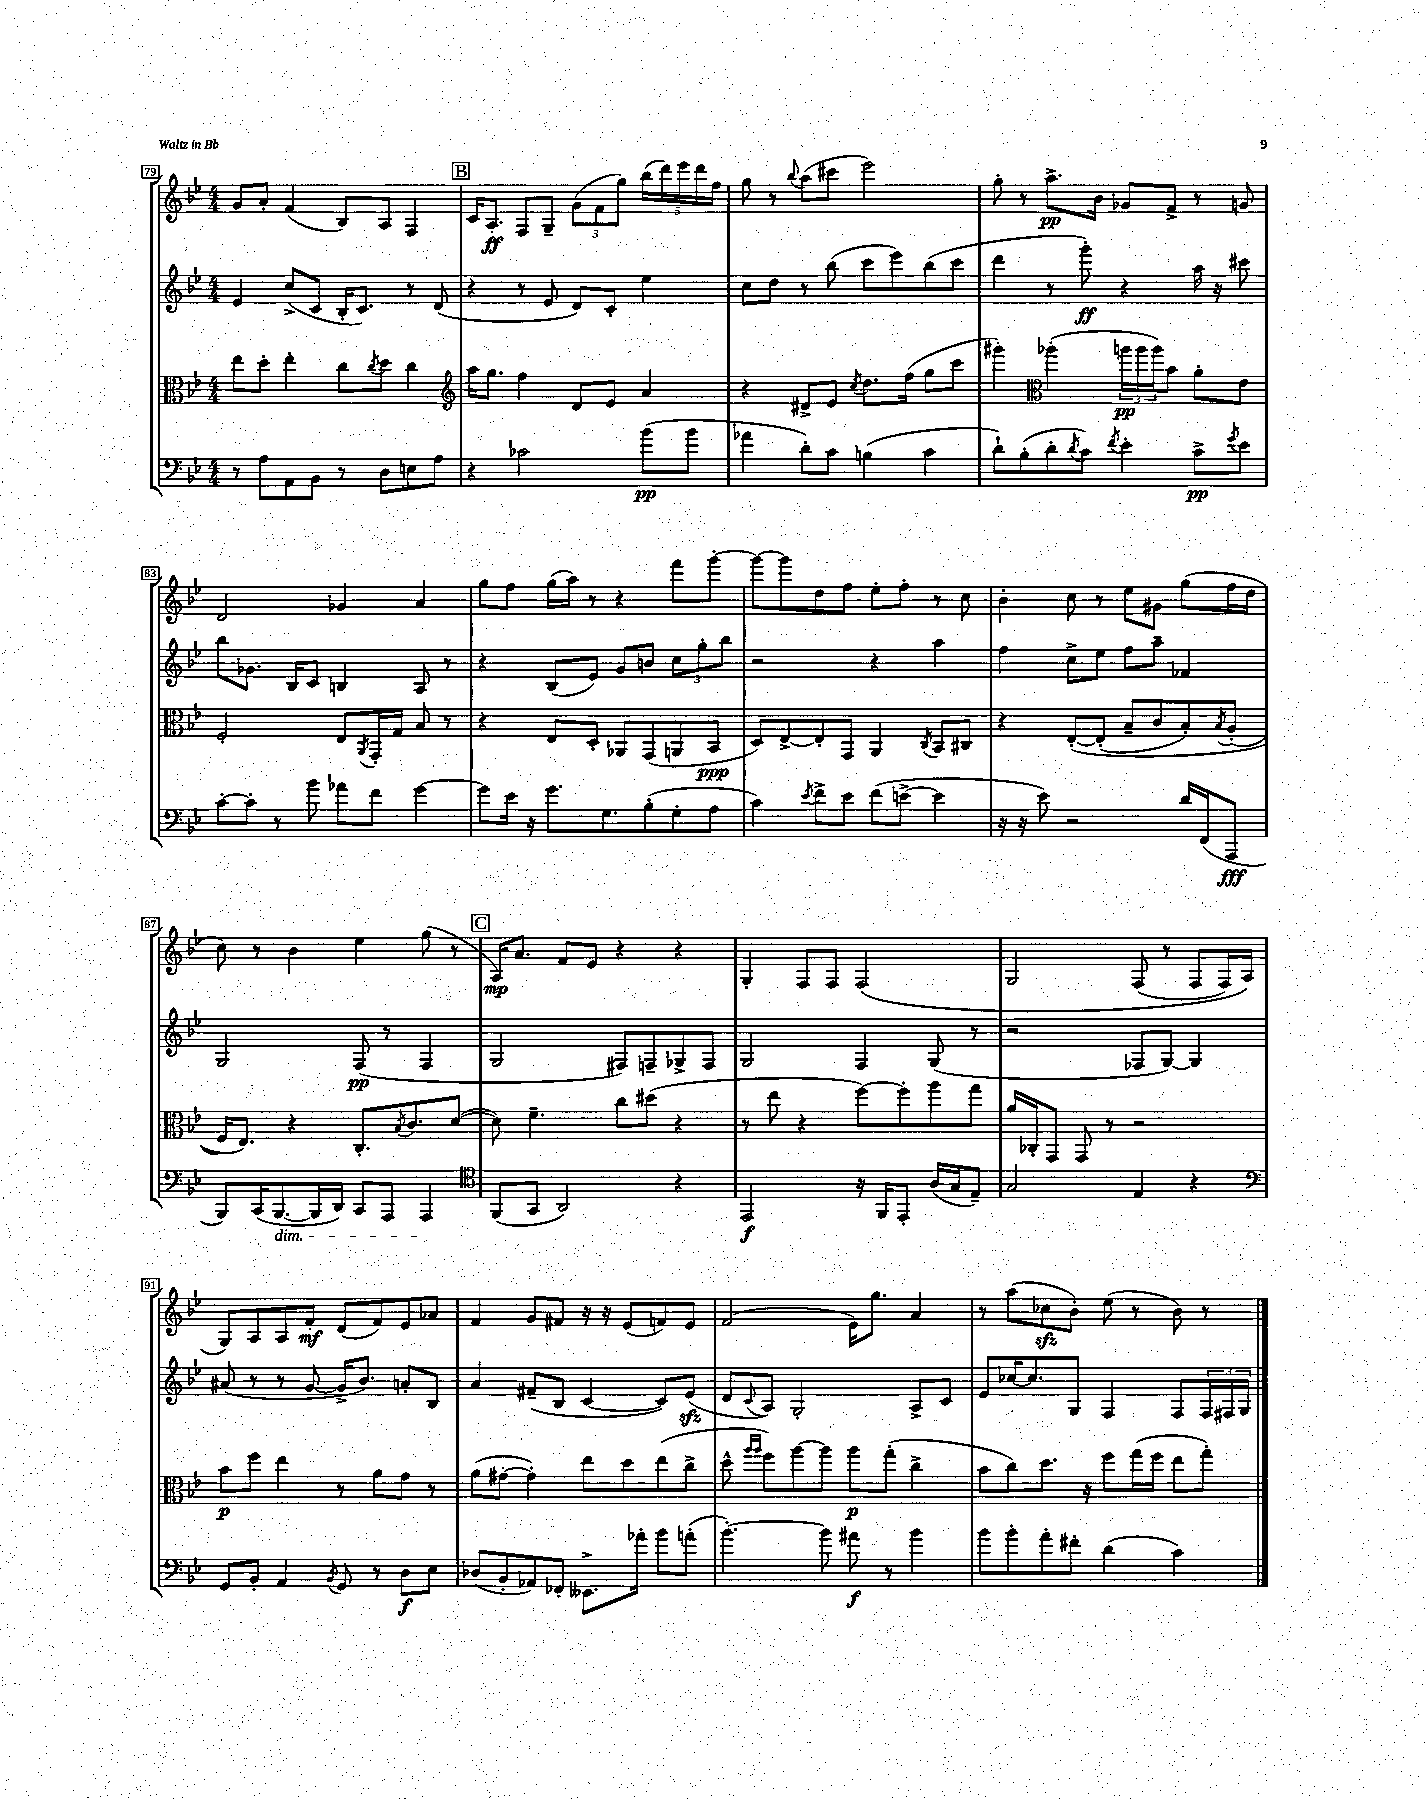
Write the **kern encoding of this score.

**kern	**dynam	**kern	**dynam	**kern	**dynam	**kern	**dynam
*part4	*part4	*part3	*part3	*part2	*part2	*part1	*part1
*staff4	*staff4	*staff3	*staff3	*staff2	*staff2	*staff1	*staff1
*clefF4	*	*clefC3	*	*clefG2	*	*clefG2	*
*k[b-e-]	*	*k[b-e-]	*	*k[b-e-]	*	*k[b-e-]	*
*M4/4	*	*M4/4	*	*M4/4	*	*M4/4	*
=79	=79	=79	=79	=79	=79	=79	=79
8r	.	8ee-\L	.	4e-/	.	8g/L	.
8A\L	.	8dd'\J	.	.	.	8a'/J	.
8AA\	.	4ee-'\	.	(8cc^/L	.	(4f/	.
8BB-\J	.	.	.	8c/J	.	.	.
8r	.	8cc\L	.	16B-'/KL	.	8B-/L)	.
.	.	.	.	8.c/J)	.	.	.
.	.	8qcc/	.	.	.	.	.
8D\L	.	8dd\J	.	.	.	8A/J	.
8En\	.	4cc\	.	8r	.	4F/	.
8A\J	.	.	.	(8d/	.	.	.
!!LO:REH:place=s1:t=B
=80	=80	=80	=80	=80	=80	=80	=80
*	*	*clefG2	*	*	*	*	*
4r	.	16aa\KL	.	4r	.	16c/KL	.
.	.	8.gg\J	.	.	.	8.A'/J	ff
2c-X\	.	4ff\	.	8r	.	8F/L	.
.	.	.	.	8e-/	.	8G~/J	.
.	.	8d/L	.	8d/L)	.	(12g\L	.
.	.	.	.	.	.	12f\	.
.	.	8e-/J	.	8c'/J	.	.	.
.	.	.	.	.	.	12gg\J)	.
(8b-\L	pp	4a/	.	4ee-\	.	(20bb-\LL	.
.	.	.	.	.	.	20ddd\)	.
.	.	.	.	.	.	20eee-\	.
8b-\J	.	.	.	.	.	.	.
.	.	.	.	.	.	20ddd\	.
.	.	.	.	.	.	20ff\JJ	.
=81	=81	=81	=81	=81	=81	=81	=81
4a-X\	.	4r	.	8cc\L	.	8gg\	.
.	.	.	.	8dd\J	.	8r	.
.	.	.	.	.	.	8qqbb-/	.
8d'\L)	.	8d#X^/L	.	8r	.	(8aa\L	.
8c\J	.	8e-/J	.	(8bb-\	.	8ccc#X\J	.
.	.	8qcc/	.	.	.	.	.
(4Bn\	.	8.dd\L	.	8ccc\L	.	2eee-\)	.
.	.	.	.	8eee-\)	.	.	.
.	.	(16ff\Jk	.	.	.	.	.
4c\	.	8gg\L	.	(8bb-\	.	.	.
.	.	8ccc\J	.	8ccc\J	.	.	.
=82	=82	=82	=82	=82	=82	=82	=82
8d`\L)	.	4ggg#X'\)	.	4ddd\	.	8gg'\	.
(8B-'\	.	.	.	.	.	8r	.
*	*	*clefC3	*	*	*	*	*
8d'\	.	(4aa-X'\	.	8r	.	8.aa^\L	pp
8qd/	.	.	.	.	.	.	.
8c\J)	.	.	.	8ggg'\)	ff	.	.
.	.	.	.	.	.	16b-\Jk	.
8qf/	.	.	.	.	.	.	.
4e-'\	.	24aan\LL	pp	4r	.	8g-X/L	.
.	.	24aa\	.	.	.	.	.
.	.	24aa\J)	.	.	.	.	.
.	.	8b-\J	.	.	.	8f^/J	.
8c^\L	pp	8a'\L	.	16aa\	.	8r	.
.	.	.	.	16r	.	.	.
8qg/	.	.	.	.	.	.	.
8e-\J	.	8e-\J	.	8ccc#X\	.	8gn/	.
!!LO:LB:g=z
=83	=83	=83	=83	=83	=83	=83	=83
[8c'\L	.	2F'/	.	8bb-\L	.	2d/	.
8c'\J]	.	.	.	8.g-X\J	.	.	.
8r	.	.	.	.	.	.	.
.	.	.	.	16B-/KL	.	.	.
8b-\	.	.	.	8c/J	.	.	.
8a-X\L	.	8E-/L	.	4Bn/	.	4g-X/	.
.	.	8qAA/	.	.	.	.	.
8f\J	.	16GG'/L	.	.	.	.	.
.	.	16G/JJ	.	.	.	.	.
[4g\	.	8B-/	.	8A/	.	4a/	.
.	.	8r	.	8r	.	.	.
=84	=84	=84	=84	=84	=84	=84	=84
8g\L]	.	4r	.	4r	.	8gg\L	.
16e-\Jk	.	.	.	.	.	8ff\J	.
16r	.	.	.	.	.	.	.
8.g\L	.	8E-/L	.	(8B-/L	.	(16gg\LL	.
.	.	.	.	.	.	16aa\JJ)	.
.	.	8D'/J	.	8e-/J)	.	8r	.
8.G\	.	.	.	.	.	.	.
.	.	8AA-X/L	.	8g/L	.	4r	.
(8B-'\	.	(8GG/	.	8bn/J	.	.	.
8G'\	.	8AAn/	.	12cc\L	.	8fff\L	.
.	.	.	.	12gg'\	.	.	.
8A\J	.	8BB-/J	ppp	.	.	[8ggg'\J	.
.	.	.	.	12bb-\J	.	.	.
=85	=85	=85	=85	=85	=85	=85	=85
4c\)	.	8D/L)	.	2r	.	8ggg\L_	.
.	.	[8E-^/	.	.	.	8ggg\]	.
8qe-/	.	.	.	.	.	.	.
8f^\L	.	8E-'/]	.	.	.	8dd\	.
8e-\J	.	8GG/J	.	.	.	8ff\J	.
(8f\L	.	4AA/	.	4r	.	8ee-'\L	.
[8en^\J	.	.	.	.	.	8ff'\J	.
.	.	8qC/	.	.	.	.	.
4e\]	.	8BB-/L	.	4aa\	.	8r	.
.	.	8C#X/J	.	.	.	8cc\	.
=86	=86	=86	=86	=86	=86	=86	=86
16r	.	4r	.	4ff\	.	4b-'\	.
16r	.	.	.	.	.	.	.
8e-\)	.	.	.	.	.	.	.
2r	.	([8E-'/L	.	8cc^\L	.	8cc\	.
.	.	(8E-'/J]	.	8ee-\J	.	8r	.
.	.	8B-~/L	.	8ff\L	.	8ee-\L	.
.	.	8c/	.	8aa~\J	.	8g#X\J	.
16d/LL	.	8B-'/)	.	4f-X/	.	(8gg\L	.
(16FF/J	.	.	.	.	.	.	.
.	.	8qB-/	.	.	.	.	.
8AAA/J	fff	(8A'/J	.	.	.	16ff\L	.
.	.	.	.	.	.	16dd\JJ	.
!!LO:LB:g=z
=87	=87	=87	=87	=87	=87	=87	=87
8BBB-/L)	.	16F/KL)	.	2G/	.	8cc\)	.
.	.	8.E-/J)	.	.	.	.	.
(16CC/K	.	.	.	.	.	8r	.
!LO:TX:b:i:t=dim.	!	!	!	!	!	!	!
[8.BBB-/	.	.	.	.	.	.	.
.	.	4r	.	.	.	4b-\	.
16BBB-/L]	.	.	.	.	.	.	.
16DD/JJ)	.	.	.	.	.	.	.
8CC/L	.	8.C'/L	.	(8F/	pp	4ee-\	.
8AAA/J	.	.	.	8r	.	.	.
.	.	8qB-/	.	.	.	.	.
.	.	8.c/	.	.	.	.	.
4AAA/	.	.	.	4F/	.	(8gg\	.
.	.	([8d/J	.	.	.	8r	.
!!LO:REH:place=s1:t=C
=88	=88	=88	=88	=88	=88	=88	=88
*clefC4	*	*	*	*	*	*	*
(8FF/L	.	8d\])	.	2G/	.	16A/KL)	mp
.	.	.	.	.	.	8.a/J	.
8GG/J	.	4.f~\	.	.	.	.	.
2AA/)	.	.	.	.	.	8f/L	.
.	.	.	.	.	.	8e-/J	.
.	.	8cc\L	.	8F#X/L)	.	4r	.
.	.	(8dd#X\J	.	8Fn~/	.	.	.
4r	.	4r	.	8G-X^/	.	4r	.
.	.	.	.	8F/J	.	.	.
=89	=89	=89	=89	=89	=89	=89	=89
2EE-/	f	8r	.	2G/	.	4G'/	.
.	.	8ee-\	.	.	.	.	.
.	.	4r	.	.	.	8F/L	.
.	.	.	.	.	.	8F/J	.
16r	.	[8ff\L)	.	4F/	.	(2F/	.
16FF/KL	.	.	.	.	.	.	.
8EE-'/J	.	8ff'\]	.	.	.	.	.
(16A/LL	.	8aa\	.	(8G/	.	.	.
16G/J	.	.	.	.	.	.	.
8E-~/J)	.	8gg\J	.	8r	.	.	.
=90	=90	=90	=90	=90	=90	=90	=90
2G/	.	16a/LL	.	2r	.	2G/	.
.	.	16C-X'/J	.	.	.	.	.
.	.	8GG/J	.	.	.	.	.
.	.	8GG/	.	.	.	.	.
.	.	8r	.	.	.	.	.
4E-/	.	2r	.	8F-X/L	.	(8F/	.
.	.	.	.	[8G/J)	.	8r	.
4r	.	.	.	4G/]	.	8F/L	.
.	.	.	.	.	.	16F/L)	.
.	.	.	.	.	.	16A/JJ	.
!!LO:LB:g=z
=91	=91	=91	=91	=91	=91	=91	=91
*clefF4	*	*	*	*	*	*	*
8GG/L	.	8b-\L	p	(8a#X/	.	8G/L)	.
8BB-'/J	.	8ff\J	.	8r	.	8A/	.
4AA/	.	4ee-\	.	8r	.	8A/	.
.	.	.	.	[8g/	.	8f'/J	mf
8qBB-/	.	.	.	.	.	.	.
8GG/	.	8r	.	16g^/KL]	.	(8d/L	.
.	.	.	.	8.b-/J)	.	.	.
8r	.	8a\L	.	.	.	8f/)	.
8D\L	f	8g\J	.	8an'/L	.	8e-/	.
8E-\J	.	8r	.	8B-/J	.	8a-X/J	.
=92	=92	=92	=92	=92	=92	=92	=92
(8D-X/L	.	(8a\L	.	4a/	.	4f/	.
8BB-'/	.	[8g#X'\J	.	.	.	.	.
8AA-X/)	.	4g#'\])	.	(8f#X~/L	.	8g/L	.
8FF-X'/J	.	.	.	8B-/J	.	8f#X/J	.
8.EE--X^\L	.	8ee-\L	.	[4c/	.	16r	.
.	.	.	.	.	.	16r	.
.	.	8dd\	.	.	.	(8e-/L	.
16a-X'\Jk	.	.	.	.	.	.	.
8b-\L	.	(8ee-\	.	8c/L])	.	8fn/)	.
(8an'\J	.	8cc^\J	.	(8e-zz/J	.	8e-/J	.
=93	=93	=93	=93	=93	=93	=93	=93
[4.b-'\)	.	8dd^^\	.	8d/L	.	(2f/	.
.	.	16qqaa/LL	.	.	.	.	.
.	.	16qqaa/JJ	.	8qqc/	.	.	.
.	.	8ff\L)	.	8A/J)	.	.	.
.	.	[8aa\	.	2G'/	.	.	.
8b-\]	.	8aa\J]	.	.	.	.	.
8a#X\	f	8aa\L	p	.	.	16e-\KL)	.
.	.	.	.	.	.	8.gg\J	.
8r	.	(8gg'\J	.	.	.	.	.
4b-\	.	4cc^\	.	8A^/L	.	4a/	.
.	.	.	.	8c/J	.	.	.
=94	=94	=94	=94	=94	=94	=94	=94
8b-\L	.	8b-\L	.	8e-/L	.	8r	.
8b-'\	.	8cc\)	.	[16cc-X/K	.	(8aa\L	.
.	.	.	.	8.cc-/]	.	.	.
8a'\	.	8.dd\J	.	.	.	8cc-Xzz\	.
8f#X'\J	.	.	.	8G/J	.	8b-'\J)	.
.	.	16r	.	.	.	.	.
(4d\	.	8ff\L	.	4F/	.	(8ee-\	.
.	.	(16gg\L	.	.	.	8r	.
.	.	16ff\JJ	.	.	.	.	.
4c\)	.	8ee-\L	.	8F/L	.	8b-\)	.
.	.	8gg'\J)	.	24F/L	.	8r	.
.	.	.	.	24F#X/	.	.	.
.	.	.	.	24G/JJ	.	.	.
==	==	==	==	==	==	==	==
*-	*-	*-	*-	*-	*-	*-	*-
